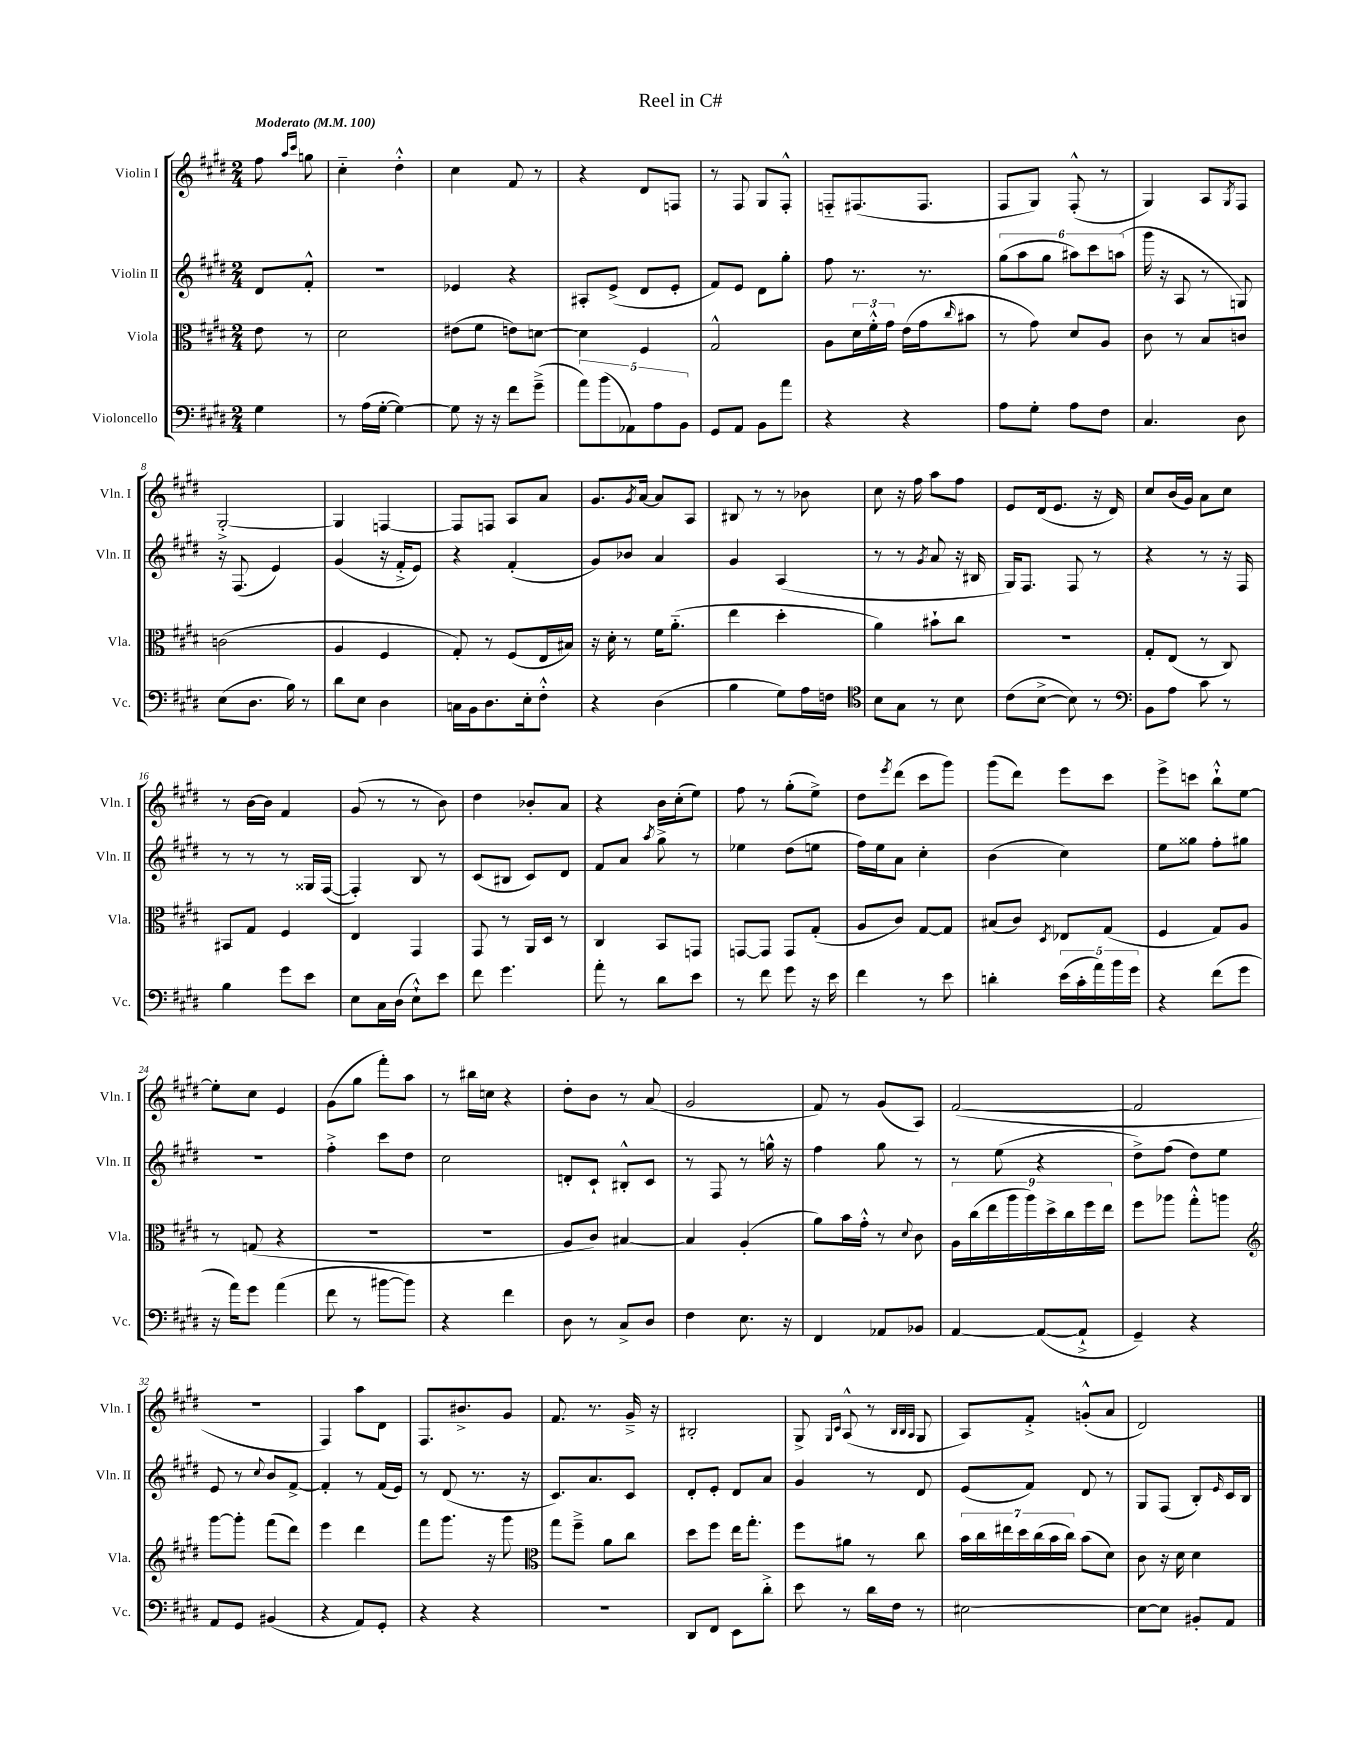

**kern	**kern	**kern	**kern
*part4	*part3	*part2	*part1
*staff4	*staff3	*staff2	*staff1
*I"Violoncello	*I"Viola	*I"Violin II	*I"Violin I
*I'Vc.	*I'Vla.	*I'Vln. II	*I'Vln. I
*clefF4	*clefC3	*clefG2	*clefG2
*k[f#c#g#d#]	*k[f#c#g#d#]	*k[f#c#g#d#]	*k[f#c#g#d#]
*M2/4	*M2/4	*M2/4	*M2/4
*MM100	*MM100	*MM100	*MM100
=	=	=	=
!	!	!	!LO:TX:a:B:t=Moderato
4G#\	8e\	8d#/L	8ff#\
.	.	.	16qqaa/LL
.	.	.	16qqccc#/JJ
.	8r	8f#'^^/J	8ggn\
=1	=1	=1	=1
8r	2d#\	2r	4cc#\
(16A\LL	.	.	.
[16G#'\JJ	.	.	.
4G#\_)	.	.	4dd#'^^\
=2	=2	=2	=2
8G#\]	(8e#X\L	4e-X/	4cc#\
16r	8f#\J	.	.
16r	.	.	.
8f#\L	8en\L)	4r	8f#/
(8g#~^\J	[8dn\J	.	8r
=3	=3	=3	=3
10a\L)	4d\]	8A#X'/L	4r
(10b\	.	.	.
.	.	(8e^/J	.
10AA-X\)	.	.	.
.	4F#/	8d#/L	8d#/L
10A\	.	.	.
.	.	8e'/J	8Fn/J
10BB\J	.	.	.
=4	=4	=4	=4
8GG#/L	2G#^^/	8f#/L)	8r
8AA/J	.	8e/J	8F#/
8BB\L	.	8d#\L	8G#/L
8a\J	.	8gg#'\J	8F#'^^/J
=5	=5	=5	=5
4r	8A\L	8ff#\	8Fn/L
.	24d#\L	8.r	(8.F#X/
.	24f#'^^\	.	.
.	24g#\JJ	.	.
4r	(16e\LL	.	.
.	16g#\J	8.r	8.F#/J
.	16qqcc#/	.	.
.	8b#X\J	.	.
=6	=6	=6	=6
8A\L	8r	(12gg#\L	8F#/L
.	.	12aa\	.
8G#'\J	8g#\)	.	8G#/J)
.	.	12gg#\J	.
8A\L	8d#/L	12aa#X\L)	(8F#'^^/
.	.	12ccc#\	.
8F#\J	8A/J	.	8r
.	.	(12aan\J	.
=7	=7	=7	=7
4.C#/	8c#\	16ggg#\	4G#/)
.	.	16r	.
.	8r	8A/	.
.	8B/L	8r	8A/L
.	.	.	8qG#/
8D#\	8cn/J	8Gn/)	8F#/J
!!LO:LB:g=z
=8	=8	=8	=8
(8E\L	(2cn\	16r	[2G#'^/
.	.	(8.F#/	.
8.D#\J	.	.	.
.	.	4e/)	.
16B\)	.	.	.
8r	.	.	.
=9	=9	=9	=9
8d#\L	4A/	(4g#/	4G#/]
8E\J	.	.	.
4D#\	4F#/	16r	[4Fn/
.	.	16f#'^/KL	.
.	.	8e/J)	.
=10	=10	=10	=10
16Cn\LL	8G#'/)	4r	8F/L]
16BB\J	.	.	.
8.D#\	8r	.	8Fn/J
.	(8F#/L	(4f#'/	8A/L
16E'\k	.	.	.
8F#'^^\J	16E/L	.	8a/J
.	16B#X/JJ)	.	.
=11	=11	=11	=11
4r	16r	8g#/L)	8.g#/L
.	16d#'\	.	.
.	8r	8b-X/J	.
.	.	.	8qg#/
.	.	.	[16a/Jk
(4D#\	16f#\KL	4a/	8a/L]
.	(8.a\J	.	.
.	.	.	8A/J
=12	=12	=12	=12
4B\	4ee\	4g#/	8B#X/
.	.	.	8r
8G#\L)	4dd#'\	(4A/	8r
16A\L	.	.	8b-X\
16Fn\JJ	.	.	.
=13	=13	=13	=13
*clefC4	*	*	*
8B\L	4a\)	8r	8cc#\
8G#\J	.	8r	16r
.	.	.	16ff#\
.	.	8qg#/	.
8r	8b#X`\L	8a/	8aa\L
8B\	8cc#\J	16r	8ff#\J
.	.	16B#X/	.
=14	=14	=14	=14
(8c#\L	2r	16G#/KL)	8e/L
.	.	8.F#/J	.
[8B^\J	.	.	(16d#/k
.	.	.	8.e/J
8B\])	.	8F#/	.
8r	.	8r	16r
.	.	.	16d#/)
=15	=15	=15	=15
*clefF4	*	*	*
8BB\L	8G#'/L	4r	8cc#/L
8A\J	(8E/J	.	(16b/L
.	.	.	16g#/JJ)
8c#\	8r	8r	8a\L
8r	8C#/)	16r	8cc#\J
.	.	16F#/	.
!!LO:LB:g=z
=16	=16	=16	=16
4B\	8BB#X/L	8r	8r
.	8G#/J	8r	[16b\LL
.	.	.	16b\JJ]
8g#\L	4F#/	8r	4f#/
8e\J	.	16G##X/LL	.
.	.	([16F#/JJ	.
=17	=17	=17	=17
8E\L	4E/	4F#'/])	(8g#/
16C#\L	.	.	8r
(16D#\JJ	.	.	.
8E`^^\L)	4GG#/	8B/	8r
8e\J	.	8r	8b\)
=18	=18	=18	=18
8f#\	8GG#/	(8c#/L	4dd#\
4.g#\	8r	8B#X/J	.
.	16AA/LL	8c#/L)	8b-X'/L
.	16D#/JJ	.	.
.	8r	8d#/J	8a/J
=19	=19	=19	=19
8a'\	4C#/	8f#/L	4r
8r	.	8a/J	.
.	.	8qaa/	.
8d#\L	8BB/L	8gg#^\	16b\LL
.	.	.	(16cc#'\J
8e\J	8GGn/J	8r	8ee\J)
=20	=20	=20	=20
8r	[8GGn/L	4ee-X\	8ff#\
8f#\	8GG/J]	.	8r
8g#\	8GG/L	(8dd#\L	(8gg#'\L
16r	(8G#'/J	8een\J	8ee^\J)
16e\	.	.	.
=21	=21	=21	=21
4f#\	8A/L	16ff#\LL)	8dd#\L
.	.	16ee\J	.
.	.	.	8qeee/
.	8c#/J)	8a\J	(8ddd#\J
8r	[8G#/L	4cc#'\	8ccc#\L
8e\	8G#/J]	.	8ggg#\J)
=22	=22	=22	=22
4dn'\	(8B#X/L	(4b\	(8ggg#\L
.	8c#/J)	.	8ddd#\J)
.	8qD#/	.	.
(20e\LL	8E-X/L	4cc#\)	8eee\L
20c#'\	.	.	.
20a\)	.	.	.
.	(8G#/J	.	8ccc#\J
20b\	.	.	.
20g#\JJ	.	.	.
=23	=23	=23	=23
4r	4F#/	8ee\L	8eee^\L
.	.	8gg##X\J	8cccn\J
(8f#\L	8G#/L)	8ff#'\L	8bb`^^\L
8g#\J	8A/J	8gg#X\J	[8ee\J
!!LO:LB:g=z
=24	=24	=24	=24
16r	8r	2r	8ee'\L]
16a\KL)	.	.	.
8g#\J	(8Gn/	.	8cc#\J
(4a\	4r	.	4e/
=25	=25	=25	=25
8f#\	2r	4ff#'^\	(8g#\L
8r	.	.	8gg#\J
[8b#X\L	.	8ccc#\L	8fff#'\L)
8b#\J])	.	8dd#\J	8aa\J
=26	=26	=26	=26
4r	2r	2cc#\	8r
.	.	.	16bb#X\LL
.	.	.	16ccn\JJ
4f#\	.	.	4r
=27	=27	=27	=27
8D#\	8A/L	8dn'/L	8dd#'\L
8r	8c#/J)	8c#`/J	8b\J
8C#^/L	[4B#X/	8B#X'^^/L	8r
8D#/J	.	8c#/J	(8a/
=28	=28	=28	=28
4F#\	4B#/]	8r	2g#/
.	.	8F#/	.
8.E\	(4A'/	8r	.
.	.	16ggn^^\	.
16r	.	16r	.
=29	=29	=29	=29
4FF#/	8a\L)	4ff#\	8f#/)
.	16b\L	.	8r
.	16g#'^^\JJ	.	.
8AA-X/L	8r	8gg#\	(8g#/L
.	8qqd#/	.	.
8BB-X/J	8c#\	8r	8A/J)
=30	=30	=30	=30
[4AA/	18A\LL	8r	([2f#/
.	(18cc#\	.	.
.	18ee\	.	.
.	.	(8ee\	.
.	18aa\	.	.
.	18aa\)	.	.
(8AA/L_	.	4r	.
.	18dd#^\	.	.
.	18cc#\	.	.
8AA`^/J]	.	.	.
.	18ff#\	.	.
.	18ee\JJ	.	.
=31	=31	=31	=31
4GG#~/)	8ff#\L	8dd#^\L)	2f#/]
.	8aa-X\J	(8ff#\J	.
4r	8gg#'^^\L	8dd#\L)	.
.	8aan\J	8ee\J	.
!!LO:LB:g=z
=32	=32	=32	=32
*	*clefG2	*	*
8AA/L	[8ggg#\L	8e/	2r
8GG#/J	8ggg#'\J]	8r	.
.	.	8qqcc#/	.
(4BB#X/	(8fff#\L	8b/L	.
.	8ddd#\J)	[8f#^/J	.
=33	=33	=33	=33
4r	4eee\	4f#'/]	4F#/)
8AA/L)	4ddd#\	8r	8aa\L
8GG#'/J	.	(16f#/LL	8d#\J
.	.	16e/JJ)	.
=34	=34	=34	=34
4r	8fff#\L	8r	8.F#/L
.	8.ggg#\J	(8d#/	.
.	.	.	8.b#X^/
4r	.	8.r	.
.	16r	.	.
.	8ggg#\	.	8g#/J
.	.	16r	.
=35	=35	=35	=35
*	*clefC3	*	*
2r	8gg#\L	8.c#/L)	8.f#/
.	8ff#~^\J	.	.
.	.	8.a/	8.r
.	8a\L	.	.
.	8cc#\J	8c#/J	16g#~^/
.	.	.	16r
=36	=36	=36	=36
8DD#/L	8dd#\L	8d#'/L	2B#X'/
8FF#/J	8ff#\J	8e'/J	.
8EE\L	16ee\KL	8d#/L	.
.	8.gg#'\J	.	.
8d#'^\J	.	8a/J	.
=37	=37	=37	=37
8e\	8ff#\L	4g#/	8G#^/
.	.	.	16qqG#/LL
.	.	.	16qqc#/JJ
8r	8a#X\J	.	(8A^^/
16d#\LL	8r	8r	8r
16F#\JJ	.	.	.
.	.	.	32qqB/LLL
.	.	.	32qqB/
.	.	.	32qqA/JJJ
8r	8cc#\	8d#/	8G#/
=38	=38	=38	=38
[2E#X\	28b\LL	(8e/L	8A/L)
.	28cc#\	.	.
.	28ee#X\	.	.
.	28dd#\	.	.
.	.	8f#/J)	8f#'^/J
.	(28cc#\	.	.
.	28b\	.	.
.	28cc#\JJ)	.	.
.	(8b\L	8d#/	(8gn'^^/L
.	8d#\J)	8r	8a/J
=39	=39	=39	=39
8E#\L_	8c#\	8G#/L	2d#/)
8E#\J]	16r	(8F#/J	.
.	16d#\	.	.
8BB#X'/L	4d#\	8B'/L)	.
.	.	16qqe/	.
8AA/J	.	16c#/L	.
.	.	16B/JJ	.
==	==	==	==
*-	*-	*-	*-
